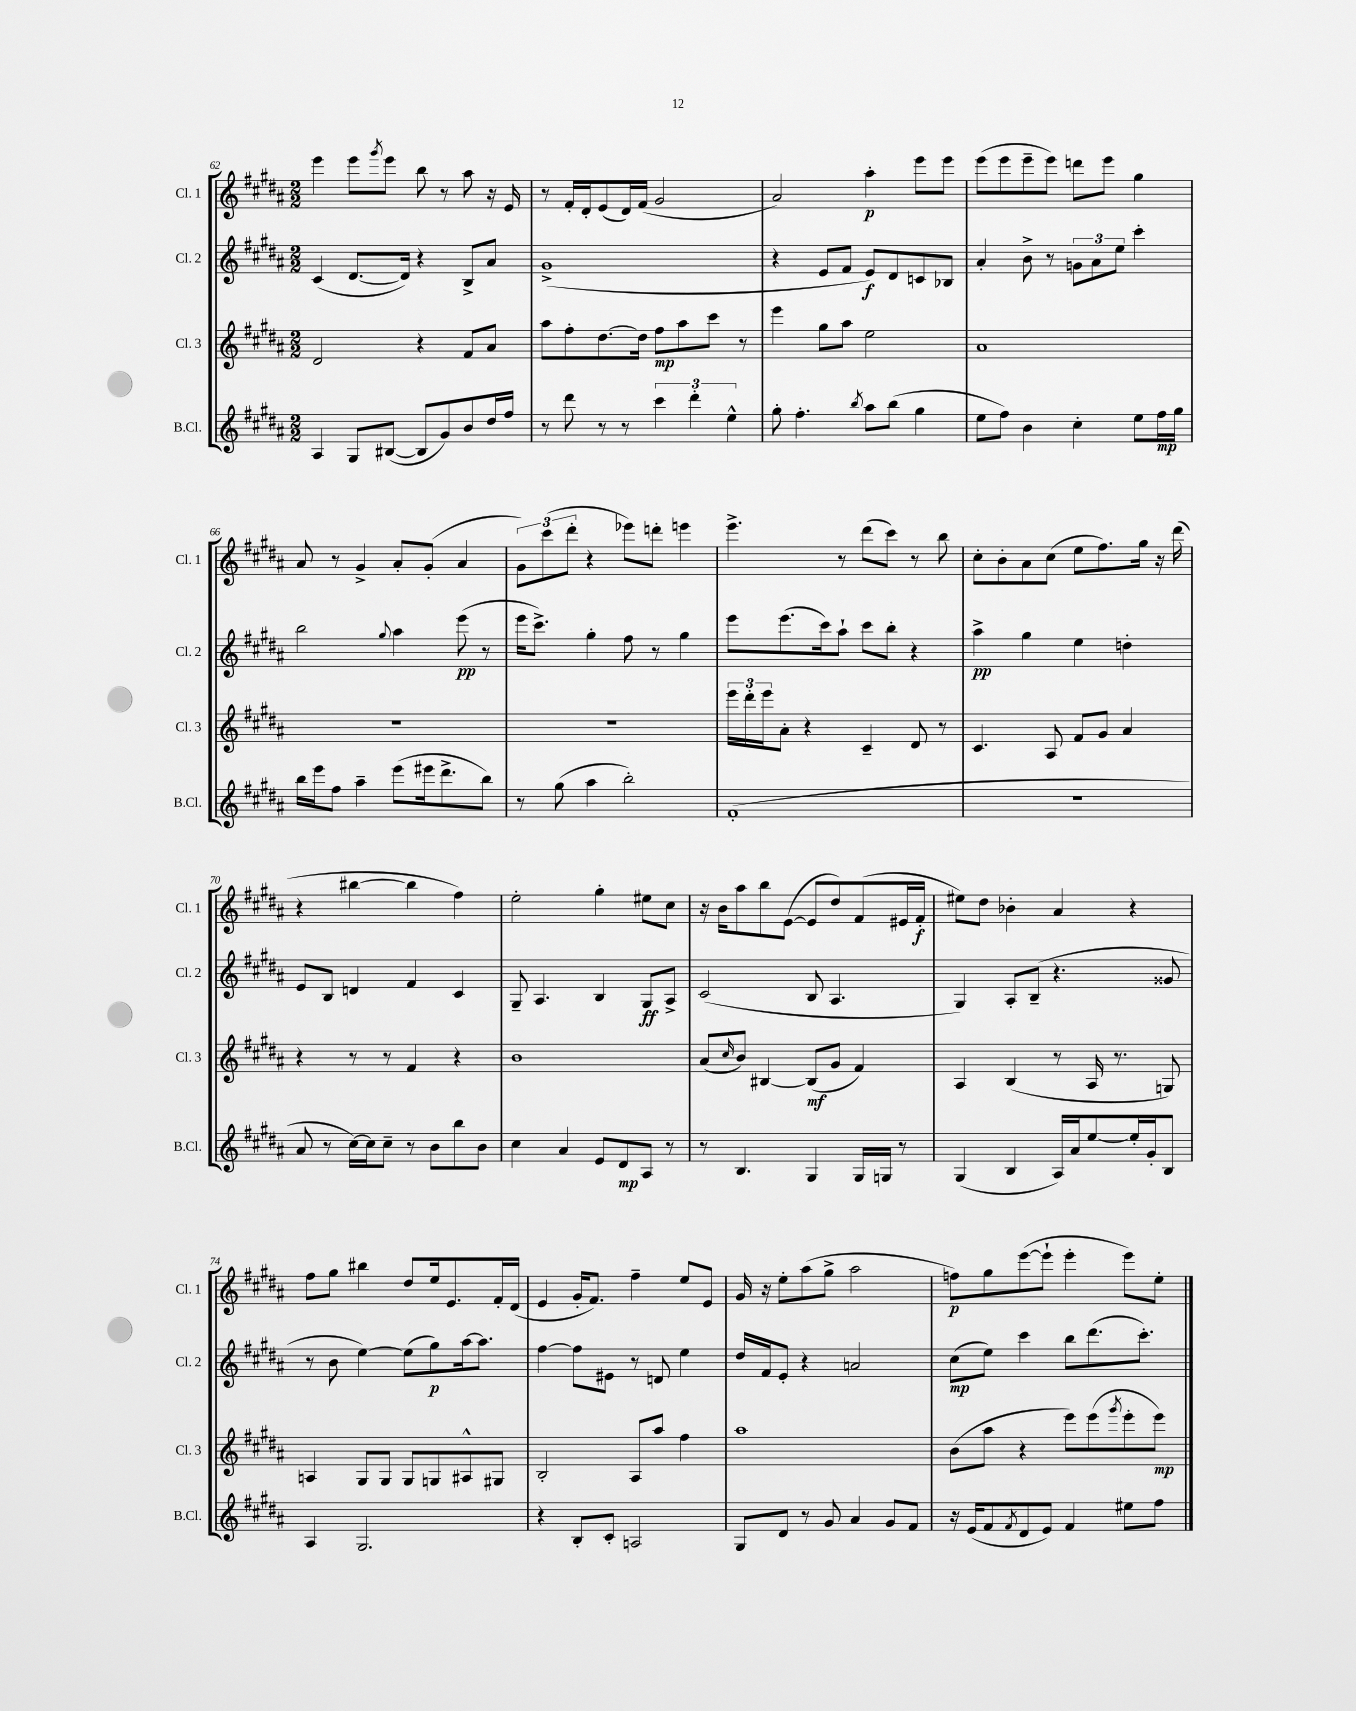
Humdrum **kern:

**kern	**dynam	**kern	**dynam	**kern	**dynam	**kern	**dynam
*part4	*part4	*part3	*part3	*part2	*part2	*part1	*part1
*staff4	*staff4	*staff3	*staff3	*staff2	*staff2	*staff1	*staff1
*I"B.Cl.	*	*I"Cl. 3	*	*I"Cl. 2	*	*I"Cl. 1	*
*I'B.Cl.	*	*I'Cl. 3	*	*I'Cl. 2	*	*I'Cl. 1	*
*clefG2	*	*clefG2	*	*clefG2	*	*clefG2	*
*k[f#c#g#d#a#]	*	*k[f#c#g#d#a#]	*	*k[f#c#g#d#a#]	*	*k[f#c#g#d#a#]	*
*M2/2	*	*M2/2	*	*M2/2	*	*M2/2	*
=62	=62	=62	=62	=62	=62	=62	=62
4A#/	.	2d#/	.	(4c#/	.	4eee\	.
8G#/L	.	.	.	[8.d#/L	.	8eee\L	.
.	.	.	.	.	.	8qggg#/	.
([8B#X/J	.	.	.	.	.	8eee\J	.
.	.	.	.	16d#/Jk])	.	.	.
8B#/L]	.	4r	.	4r	.	8bb\	.
8g#/)	.	.	.	.	.	8r	.
8b/	.	8f#/L	.	8B^/L	.	8aa#\	.
16dd#/L	.	8a#/J	.	8a#/J	.	16r	.
16ff#/JJ	.	.	.	.	.	16e/	.
=63	=63	=63	=63	=63	=63	=63	=63
8r	.	8aa#\L	.	(1g#^	.	8r	.
8ddd#\	.	8ff#'\	.	.	.	16f#'/LL	.
.	.	.	.	.	.	16d#'/J	.
8r	.	[8.dd#\	.	.	.	(8e/	.
8r	.	.	.	.	.	16d#/L)	.
.	.	16dd#\Jk]	.	.	.	(16f#/JJ	.
6ccc#\	.	8ff#\L	mp	.	.	2g#/	.
.	.	8aa#\	.	.	.	.	.
6ddd#'\	.	.	.	.	.	.	.
.	.	8ccc#\J	.	.	.	.	.
6ee^^\	.	.	.	.	.	.	.
.	.	8r	.	.	.	.	.
=64	=64	=64	=64	=64	=64	=64	=64
8gg#'\	.	4eee\	.	4r	.	2a#/)	.
4.ff#'\	.	.	.	.	.	.	.
.	.	8gg#\L	.	8e/L	.	.	.
.	.	8aa#\J	.	8f#/J	.	.	.
8qbb/	.	.	.	.	.	.	.
8aa#\L	.	2ee\	.	8e/L)	f	4aa#'\	p
(8bb\J	.	.	.	8d#/	.	.	.
4gg#\	.	.	.	8cn/	.	8eee\L	.
.	.	.	.	8B-X/J	.	8eee\J	.
=65	=65	=65	=65	=65	=65	=65	=65
8ee\L	.	1a#	.	4a#'/	.	(8eee\L	.
8ff#\J)	.	.	.	.	.	8eee\	.
4b\	.	.	.	8b^\	.	8eee~\	.
.	.	.	.	8r	.	8eee\J)	.
4cc#'\	.	.	.	12gn\L	.	8dddn\L	.
.	.	.	.	12a#\	.	.	.
.	.	.	.	.	.	8eee\J	.
.	.	.	.	12ee\J	.	.	.
8ee\L	.	.	.	4ccc#'\	.	4gg#\	.
16ff#\L	mp	.	.	.	.	.	.
16gg#\JJ	.	.	.	.	.	.	.
!!LO:LB:g=z
=66	=66	=66	=66	=66	=66	=66	=66
16bb\LL	.	1r	.	2bb\	.	8a#/	.
16eee\J	.	.	.	.	.	.	.
8ff#\J	.	.	.	.	.	8r	.
4aa#~\	.	.	.	.	.	4g#^/	.
.	.	.	.	8qqgg#/	.	.	.
(8eee\L	.	.	.	4aa#\	.	8a#'/L	.
16eee#X\k	.	.	.	.	.	(8g#'/J	.
8.ddd#^\	.	.	.	.	.	.	.
.	.	.	.	(8eee\	pp	4a#/	.
8bb\J)	.	.	.	8r	.	.	.
=67	=67	=67	=67	=67	=67	=67	=67
8r	.	1r	.	16eee\KL	.	12g#\L)	.
.	.	.	.	8.ccc#^\J)	.	.	.
.	.	.	.	.	.	(12ccc#\	.
(8gg#\	.	.	.	.	.	.	.
.	.	.	.	.	.	12ddd#'\J	.
4aa#\	.	.	.	4gg#'\	.	4r	.
2bb'\)	.	.	.	8ff#\	.	8eee-X\L)	.
.	.	.	.	8r	.	8dddn'\J	.
.	.	.	.	4gg#\	.	4eeen\	.
=68	=68	=68	=68	=68	=68	=68	=68
(1f#'	.	24eee\LL	.	8eee\L	.	4.eee^\	.
.	.	24ddd#'\	.	.	.	.	.
.	.	24eee\J	.	.	.	.	.
.	.	8a#'\J	.	(8.eee\	.	.	.
.	.	4r	.	.	.	.	.
.	.	.	.	16ccc#\k)	.	.	.
.	.	.	.	8aa#`\J	.	8r	.
.	.	4c#~/	.	8ccc#\L	.	(8ddd#\L	.
.	.	.	.	8bb'\J	.	8ccc#\J)	.
.	.	8d#/	.	4r	.	8r	.
.	.	8r	.	.	.	8bb\	.
=69	=69	=69	=69	=69	=69	=69	=69
1r	.	4.c#/	.	4aa#^\	pp	8cc#'\L	.
.	.	.	.	.	.	8b'\	.
.	.	.	.	4gg#\	.	8a#\	.
.	.	8A#/	.	.	.	(8cc#\J	.
.	.	8f#/L	.	4ee\	.	8ee\L	.
.	.	8g#/J	.	.	.	8.ff#\)	.
.	.	4a#/	.	4ddn'\	.	.	.
.	.	.	.	.	.	16gg#\Jk	.
.	.	.	.	.	.	16r	.
.	.	.	.	.	.	(16ddd#\	.
!!LO:LB:g=z
=70	=70	=70	=70	=70	=70	=70	=70
8a#/	.	4r	.	8e/L	.	4r	.
8r	.	.	.	8B/J	.	.	.
[16cc#\LL)	.	8r	.	4dn/	.	[4bb#X\	.
16cc#\J]	.	.	.	.	.	.	.
8cc#~\J	.	8r	.	.	.	.	.
8r	.	4f#/	.	4f#/	.	4bb#\]	.
8b\L	.	.	.	.	.	.	.
8bb\	.	4r	.	4c#/	.	4ff#\)	.
8b\J	.	.	.	.	.	.	.
=71	=71	=71	=71	=71	=71	=71	=71
4cc#\	.	1b	.	8G#~/	.	2ee'\	.
.	.	.	.	4.A#/	.	.	.
4a#/	.	.	.	.	.	.	.
8e/L	.	.	.	4B/	.	4gg#'\	.
8d#/	mp	.	.	.	.	.	.
8A#/J	.	.	.	8G#/L	ff	8ee#X\L	.
8r	.	.	.	8A#^/J	.	8cc#\J	.
=72	=72	=72	=72	=72	=72	=72	=72
8r	.	(8a#/L	.	(2c#/	.	16r	.
.	.	.	.	.	.	16b\KL	.
.	.	16qqcc#/	.	.	.	.	.
4.B/	.	8b/J)	.	.	.	8aa#\	.
.	.	[4B#X/	.	.	.	8bb\	.
.	.	.	.	.	.	([8e\J	.
4G#/	.	(8B#/L]	mf	8B/	.	8e/L]	.
.	.	8g#/J	.	4.A#/	.	8dd#/)	.
16G#/LL	.	4f#/)	.	.	.	(8f#/	.
16Gn/JJ	.	.	.	.	.	.	.
8r	.	.	.	.	.	16e#X/L	.
.	.	.	.	.	.	16f#'/JJ	f
=73	=73	=73	=73	=73	=73	=73	=73
(4G#/	.	4A#/	.	4G#/)	.	8ee#X\L)	.
.	.	.	.	.	.	8dd#\J	.
4B/	.	(4B/	.	8A#'/L	.	4b-X'\	.
.	.	.	.	(8B~/J	.	.	.
16A#/LL)	.	8r	.	4.r	.	4a#/	.
16a#/J	.	.	.	.	.	.	.
[8ee/	.	16A#/	.	.	.	.	.
.	.	8.r	.	.	.	.	.
16ee'/L]	.	.	.	.	.	4r	.
16g#'/J	.	.	.	.	.	.	.
8B/J	.	8Gn/)	.	8g##X/	.	.	.
!!LO:LB:g=z
=74	=74	=74	=74	=74	=74	=74	=74
4A#/	.	4An/	.	8r	.	8ff#\L	.
.	.	.	.	8b\	.	8gg#\J	.
2.G#/	.	8G#/L	.	[4ee\)	.	4bb#X\	.
.	.	8G#/J	.	.	.	.	.
.	.	8G#/L	.	(8ee\L]	.	8dd#/L	.
.	.	8Gn/	.	8gg#\)	p	16ee/k	.
.	.	.	.	.	.	8.e/	.
.	.	8A#X^^/	.	[16aa#\k	.	.	.
.	.	.	.	8.aa#\J]	.	.	.
.	.	8G#X/J	.	.	.	16f#'/L	.
.	.	.	.	.	.	(16d#/JJ	.
=75	=75	=75	=75	=75	=75	=75	=75
4r	.	2B'/	.	[4ff#\	.	4e/	.
8B'/L	.	.	.	8ff#\L]	.	16g#'/KL	.
.	.	.	.	.	.	8.f#/J)	.
8c#'/J	.	.	.	8e#X\J	.	.	.
2An/	.	8A#/L	.	8r	.	4ff#~\	.
.	.	8aa#/J	.	8dn/	.	.	.
.	.	4ff#\	.	4ee\	.	8ee/L	.
.	.	.	.	.	.	8e/J	.
=76	=76	=76	=76	=76	=76	=76	=76
8G#/L	.	1aa#	.	16dd#/LL	.	16g#/	.
.	.	.	.	16f#/J	.	16r	.
8d#/J	.	.	.	8e'/J	.	8ee'\L	.
8r	.	.	.	4r	.	(8aa#\	.
8g#/	.	.	.	.	.	8gg#^\J	.
4a#/	.	.	.	2an/	.	2aa#\	.
8g#/L	.	.	.	.	.	.	.
8f#/J	.	.	.	.	.	.	.
=77	=77	=77	=77	=77	=77	=77	=77
16r	.	(8b\L	.	(8cc#\L	mp	8ffn\L)	p
(16e/KL	.	.	.	.	.	.	.
8f#/	.	8aa#\J	.	8ee\J)	.	8gg#\	.
8qf#/	.	.	.	.	.	.	.
8d#/	.	4r	.	4ccc#\	.	([8eee\	.
8e/J)	.	.	.	.	.	8eee`\J]	.
4f#/	.	8eee\L)	.	8bb\L	.	4eee'\	.
.	.	(8eee\	.	(8.ddd#\	.	.	.
.	.	8qggg#/	.	.	.	.	.
8ee#X\L	.	8eee'\	.	.	.	8eee\L)	.
.	.	.	.	8.ccc#'\J)	.	.	.
8ff#\J	.	8eee\J)	mp	.	.	8ee'\J	.
==	==	==	==	==	==	==	==
*-	*-	*-	*-	*-	*-	*-	*-
